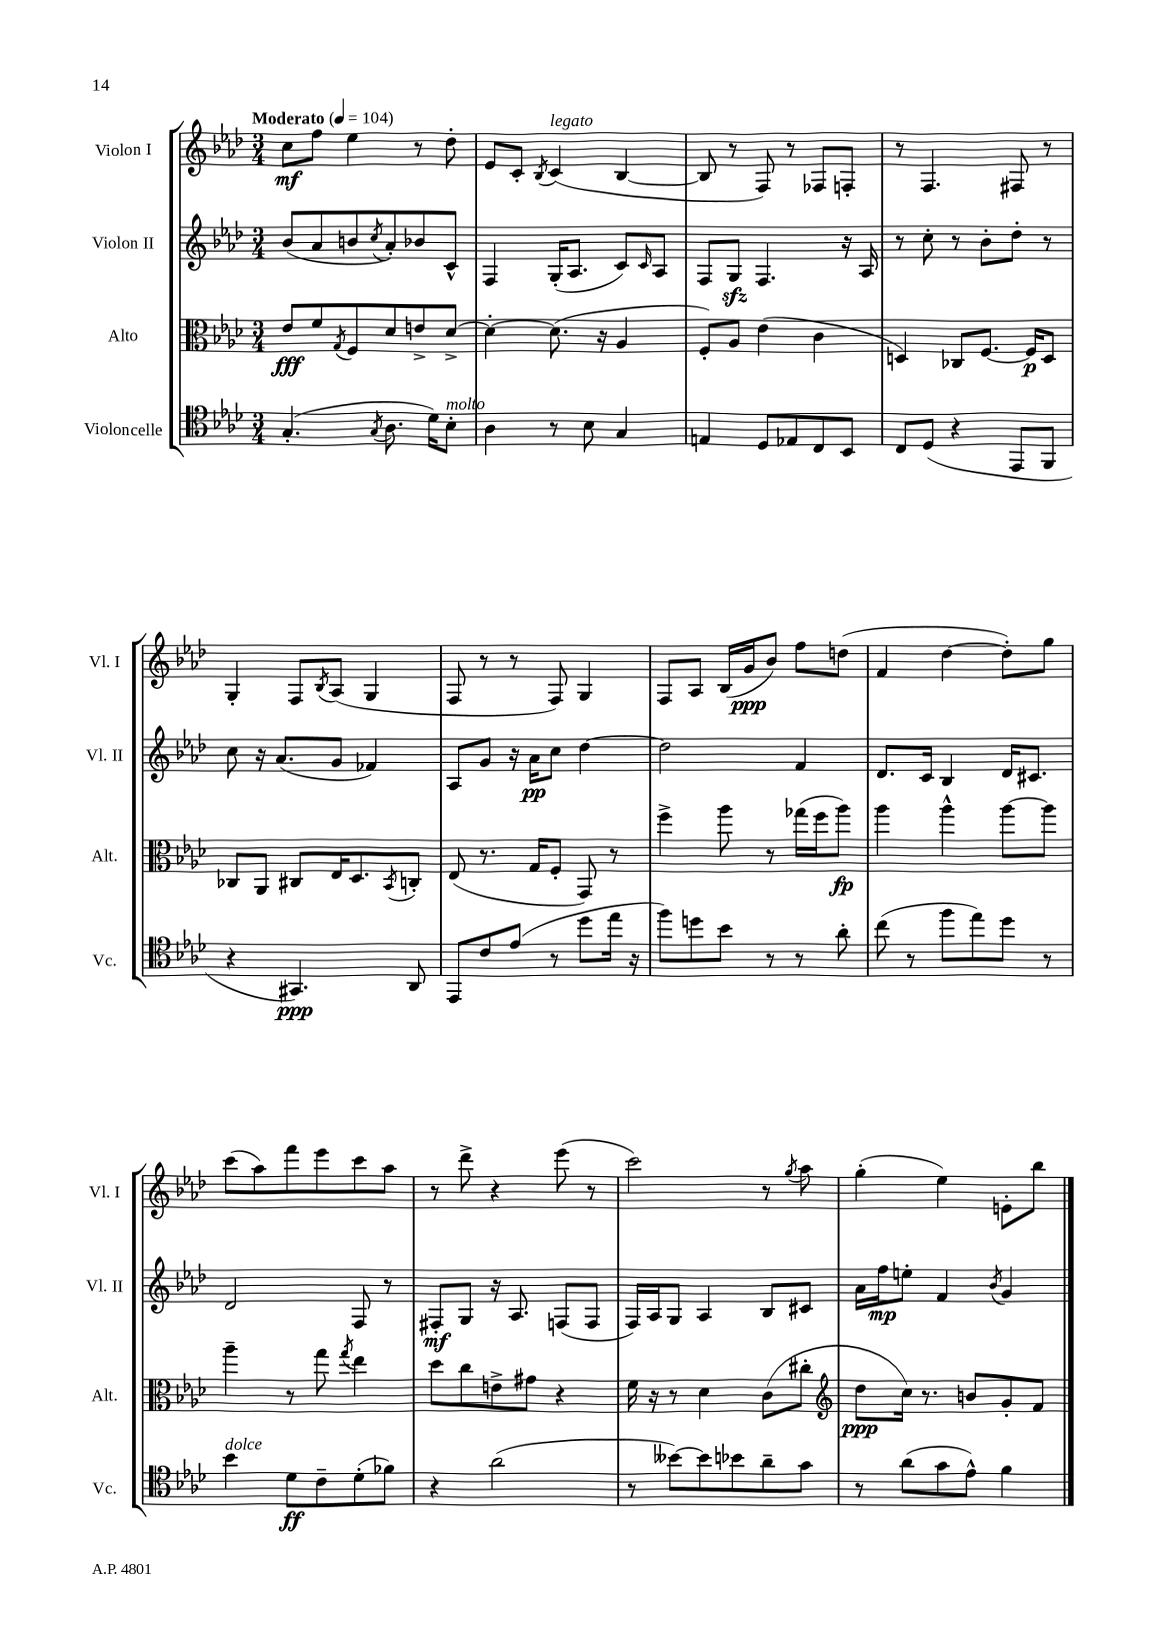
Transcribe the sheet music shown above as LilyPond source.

<<
\new StaffGroup <<
\new Staff = "s0" \with { instrumentName = "Violon I" shortInstrumentName = "Vl. I" } {
    \clef treble \key aes \major \numericTimeSignature \time 3/4 \tempo "Moderato" 4 = 104
    c''8\mf f''8 ees''4 r8 des''8-. |
    ees'8 c'8-. \acciaccatura { bes8 } c'4^\markup { \italic "legato" }( bes4~ |
    bes8 r8 f8) r8 fes8 f8-. |
    r8 f4. fis8 r8 |
    g4-. f8 \acciaccatura { bes8 } aes8( g4 |
    f8 r8 r8 f8) g4 |
    f8 aes8 bes16( g'16\ppp bes'8) f''8 d''8( |
    f'4 des''4~ des''8-.) g''8 |
    c'''8( aes''8) f'''8 ees'''8 c'''8 aes''8 |
    r8 des'''8-> r4 ees'''8( r8 |
    c'''2) r8 \acciaccatura { g''8 } aes''8 |
    g''4-.( ees''4) e'8-. bes''8 \bar "|." |
}
\new Staff = "s1" \with { instrumentName = "Violon II" shortInstrumentName = "Vl. II" } {
    \clef treble \key aes \major \numericTimeSignature \time 3/4
    bes'8( aes'8 b'8 \acciaccatura { c''8 } aes'8-.) bes'8 c'8-^ |
    f4 g16-.( aes8. c'8) \grace { c'16 } aes8 |
    f8 g8\sfz f4. r16 aes16 |
    r8 c''8-. r8 bes'8-. des''8-. r8 |
    c''8 r16 aes'8.( g'8 fes'4) |
    aes8 g'8 r16 aes'16\pp c''8 des''4~ |
    des''2 f'4 |
    des'8. c'16 bes4 des'16 cis'8. |
    des'2 f8 r8 |
    fis8-.\mf g8 r16 aes8. f8( f8 |
    f16) aes16 g8 aes4 bes8 cis'8 |
    aes'16 f''16\mp e''8-. f'4 \acciaccatura { bes'8 } g'4 \bar "|." |
}
\new Staff = "s2" \with { instrumentName = "Alto" shortInstrumentName = "Alt." } {
    \clef alto \key aes \major \numericTimeSignature \time 3/4
    ees'8\fff f'8 \acciaccatura { g8 } f8 des'8 e'8-> des'8~-> |
    des'4~-. des'8.( r16 aes4 |
    f8-.) aes8 ees'4( c'4 |
    d4) ces8 f8.~ f16\p d8 |
    ces8 aes,8 cis8 ees16 des8. \acciaccatura { bes,8 } c8-. |
    ees8( r8. g16 f8-. g,8) r8 |
    f''4-> aes''8 r8 ges''16( f''16 aes''8\fp) |
    aes''4 aes''4-^ aes''8~ aes''8 |
    aes''4-- r8 g''8 \acciaccatura { g''8 } ees''4 |
    des''8 c''8 e'8-> gis'8 r4 |
    f'16 r16 r8 des'4 c'8( cis''8-. |
    \clef treble des''8\ppp c''16) r8. b'8 g'8-. f'8 \bar "|." |
}
\new Staff = "s3" \with { instrumentName = "Violoncelle" shortInstrumentName = "Vc." } {
    \clef tenor \key aes \major \numericTimeSignature \time 3/4
    g4.-.( \acciaccatura { g8 } aes8. des'16) bes8-.^\markup { \italic "molto" } |
    aes4 r8 bes8 g4 |
    e4 des8 ees8 c8 bes,8 |
    c8 des8( r4 ees,8 f,8 |
    r4 gis,4.\ppp) aes,8 |
    ees,8 c'8 ees'8( r8 des''8 ees''16 r16 |
    f''8) d''8 bes'8 r8 r8 aes'8-. |
    c''8( r8 f''8 ees''8) des''8 r8 |
    bes'4^\markup { \italic "dolce" } des'8\ff c'8-- des'8-.( fes'8) |
    r4 aes'2( |
    r8 beses'8~) beses'8 bes'8 aes'8-- g'8 |
    r8 aes'8( g'8 ees'8-^) f'4 \bar "|." |
}
>>
>>
\layout { \context { \Score \remove "Bar_number_engraver" } }
